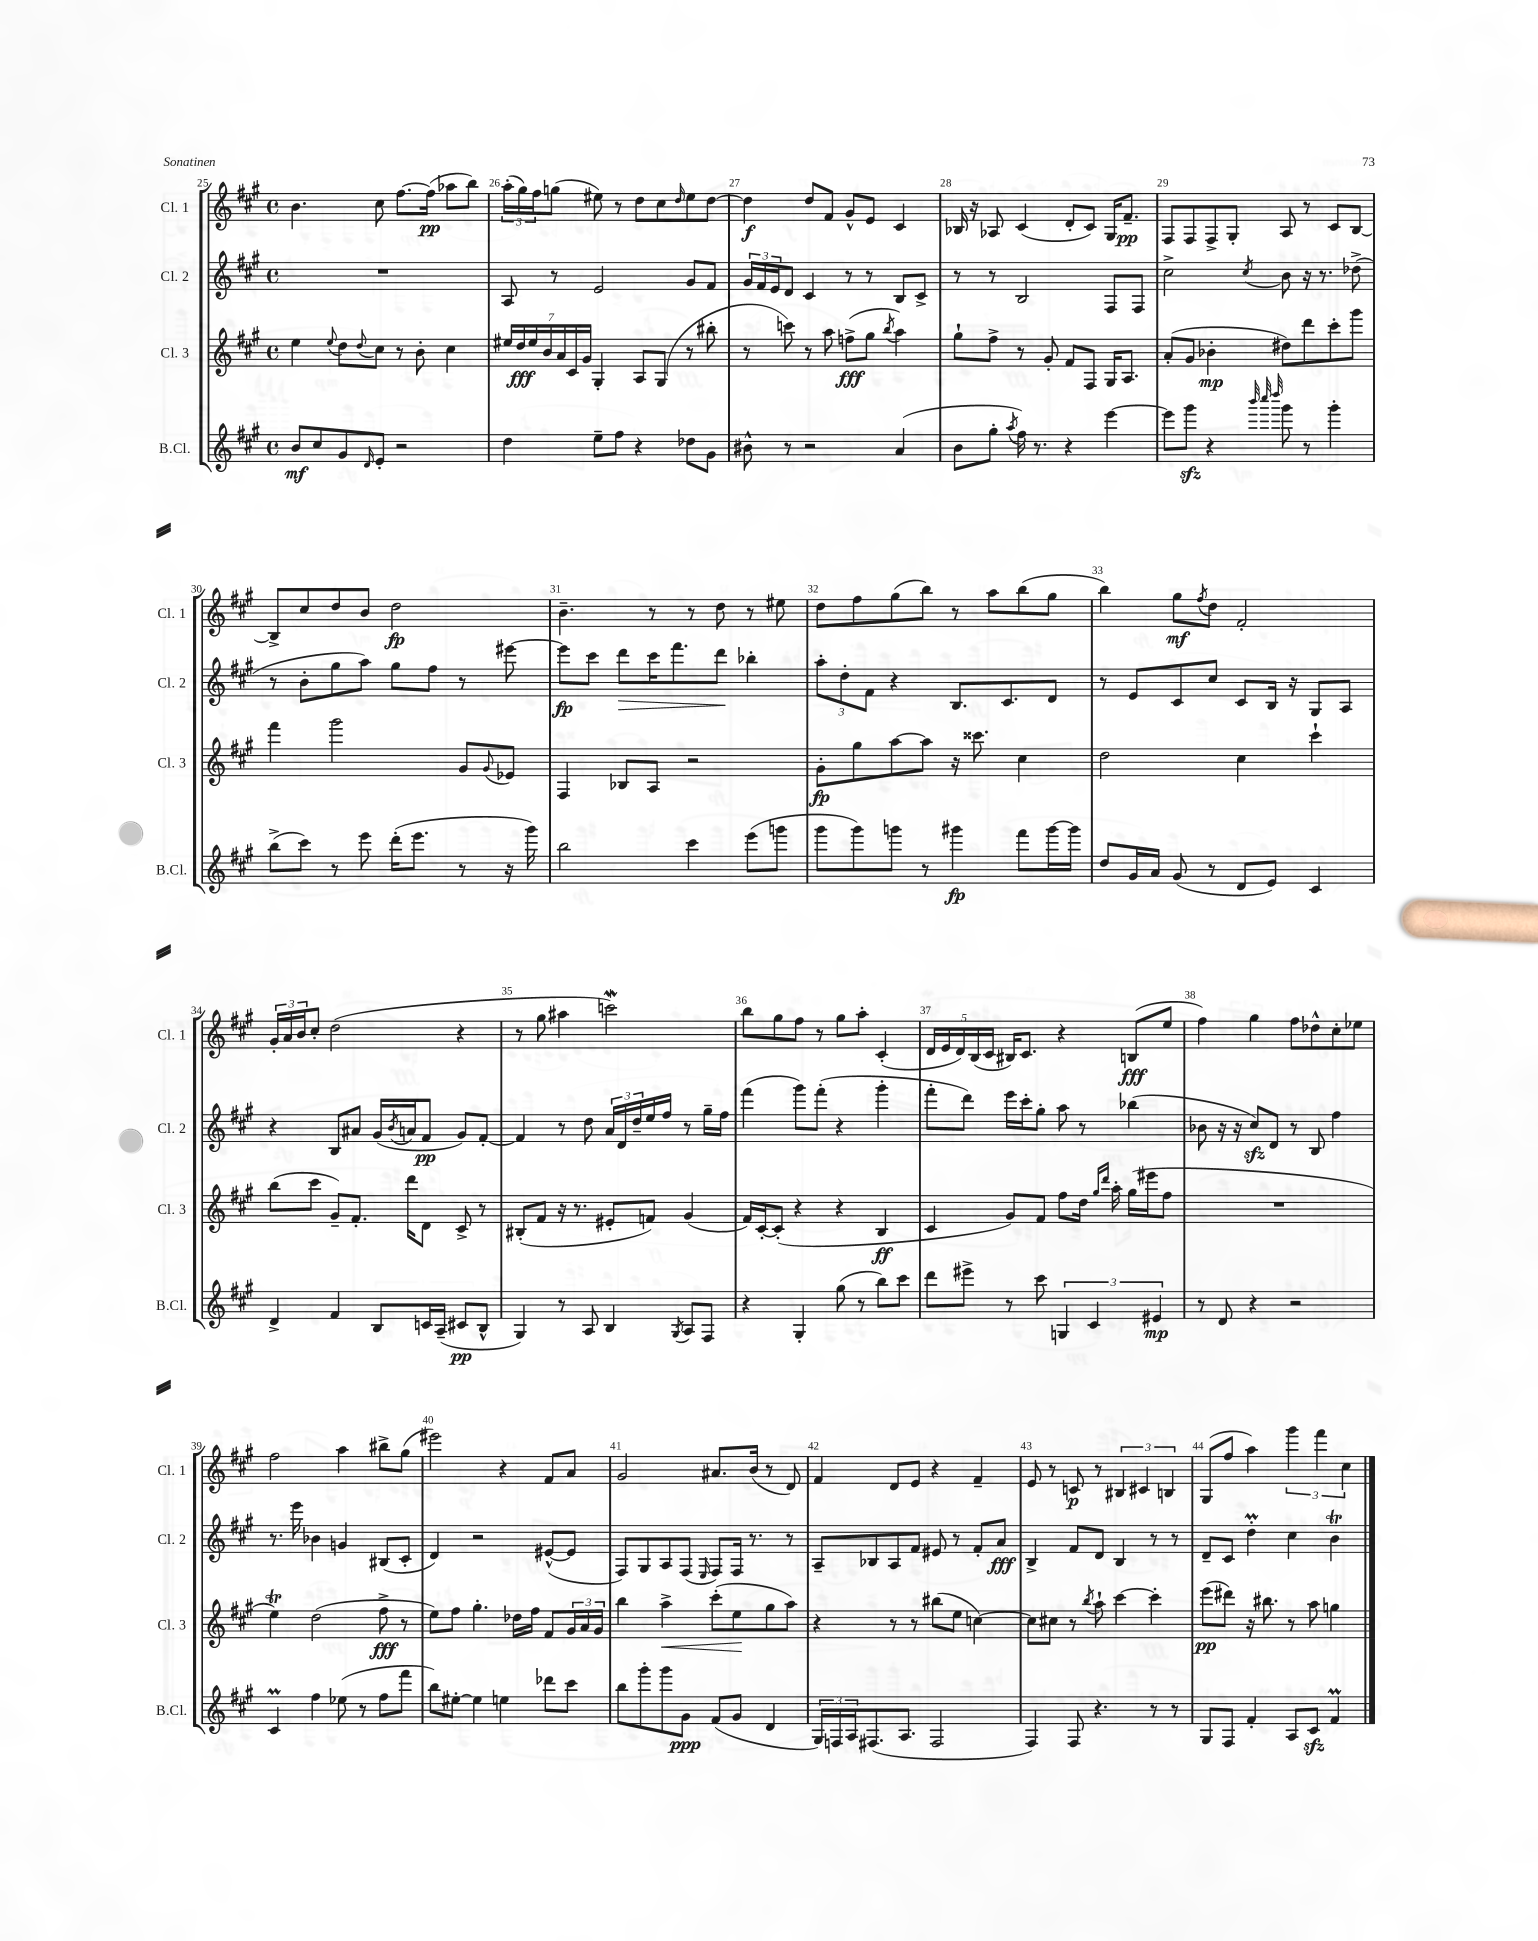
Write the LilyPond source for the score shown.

<<
\new StaffGroup <<
\new Staff = "s0" \with { instrumentName = "Cl. 1" shortInstrumentName = "Cl. 1" } {
    \clef treble \key a \major \defaultTimeSignature \time 4/4
    b'4. cis''8 fis''8.~ fis''16\pp( aes''8 b''8) |
    \tuplet 3/2 { a''16-.( gis''16) fis''16 } g''8( eis''8) r8 d''8 cis''8 \grace { d''16 } eis''8 d''8~ |
    d''4\f d''8 fis'8 gis'8-^ e'8 cis'4 |
    bes16 r16 aes8 cis'4( d'8-. cis'8) gis16 fis'8.--\pp |
    fis8 fis8 fis8-> gis8-. a8 r8 cis'8 b8~ |
    b8-> cis''8 d''8 b'8 d''2\fp |
    b'4.-- r8 r8 d''8 r8 eis''8 |
    d''8 fis''8 gis''8( b''8) r8 a''8 b''8( gis''8 |
    b''4) gis''8\mf \acciaccatura { fis''8 } d''8 fis'2-. |
    \tuplet 3/2 { gis'16-. a'16 b'16 } cis''8-. d''2( r4 |
    r8 gis''8 ais''4 c'''2\mordent) |
    b''8 gis''8 fis''8 r8 gis''8 a''8-. cis'4-.( |
    \tuplet 5/4 { d'16 e'16 d'16) b16( cis'16 } bis16) cis'8. r4 b8\fff( e''8 |
    fis''4) gis''4 fis''8 des''8-^ cis''8-. ees''8 |
    fis''2 a''4 bis''8-> gis''8( |
    eis'''2) r4 fis'8 a'8 |
    gis'2 ais'8. b'16( r8 d'8) |
    fis'4 d'8 e'8 r4 fis'4-- |
    e'8 r8 c'8\p r8 \tuplet 3/2 { bis4 cis'4 b4 } |
    gis8( fis''8 a''4) \tuplet 3/2 { gis'''4 fis'''4 cis''4 } \bar "|." |
}
\new Staff = "s1" \with { instrumentName = "Cl. 2" shortInstrumentName = "Cl. 2" } {
    \clef treble \key a \major \defaultTimeSignature \time 4/4
    R1 |
    a8 r8 e'2 gis'8 fis'8 |
    \tuplet 3/2 { gis'16 fis'16 e'16 } d'8 cis'4 r8 r8 b8 cis'8-> |
    r8 r8 b2 fis8 fis8 |
    cis''2-> \acciaccatura { cis''8 } b'8 r16 r8. des''8->( |
    r8 b'8-. gis''8 a''8) gis''8 fis''8 r8 eis'''8~ |
    eis'''8\fp cis'''8 d'''8\> cis'''16 fis'''8. d'''8\! bes''4-. |
    \tuplet 3/2 { a''8-. d''8-. fis'8 } r4 b8. cis'8. d'8 |
    r8 e'8 cis'8 cis''8 cis'8 b16 r16 gis8 a8 |
    r4 b8 ais'8 gis'16( \acciaccatura { b'8 } a'16 fis'8\pp gis'8) fis'8~-. |
    fis'4 r8 d''8 \tuplet 3/2 { a'16 d'16 d''16-- } e''16 fis''16 r8 gis''16-- fis''16 |
    fis'''4( gis'''8) fis'''8-.( r4 gis'''4-. |
    fis'''8-. d'''8) e'''16 cis'''16-. gis''8-. a''8 r8 bes''4( |
    bes'8 r16 r16 cis''8\sfz) d'8 r8 b8 fis''4 |
    r8. e'''16 bes'4 g'4 bis8( cis'8-. |
    d'4) r2 eis'8~-^( eis'8 |
    fis8) gis8 a8 fis8( \grace { e16 } fis8) fis16 r8. r8 |
    a8-- bes8 a8 fis'8 eis'8 r8 fis'8-. a'8\fff |
    b4-> fis'8 d'8 b4 r8 r8 |
    d'8-- cis'8 d''4-.\prall cis''4 b'4\trill \bar "|." |
}
\new Staff = "s2" \with { instrumentName = "Cl. 3" shortInstrumentName = "Cl. 3" } {
    \clef treble \key a \major \defaultTimeSignature \time 4/4
    e''4 \appoggiatura { e''8 } d''8 \appoggiatura { d''8 } cis''8 r8 b'8-. cis''4 |
    \tuplet 7/4 { eis''16 d''16\fff eis''16 b'16 a'16 cis'16 gis'16 } gis4-. a8 gis8( r8 bis''8-. |
    r8 c'''8) r8 a''8 f''8->\fff( gis''8 \acciaccatura { b''8 } a''4) |
    gis''8-! fis''8-> r8 gis'8-. fis'8 fis8 gis16 a8. |
    a'8-.( gis'8 bes'4-.\mp dis''8) d'''8 cis'''8-. gis'''8 |
    fis'''4 gis'''2 gis'8 \appoggiatura { gis'8 } ees'8 |
    fis4 bes8 a8 r2 |
    gis'8-.\fp gis''8 a''8~ a''8 r16 cisis'''8. cis''4 |
    d''2 cis''4 cis'''4-! |
    b''8( cis'''8 gis'8--) fis'8.-. d'''16 d'8 cis'8-> r8 |
    bis8-.( fis'8 r16 r8. eis'8-. f'8) gis'4( |
    fis'16) cis'16~-. cis'8-.( r4 r4 b4\ff |
    cis'4 gis'8) fis'8 fis''8 d''16 \grace { gis''16 d'''16 } a''16-. gis''16( eis'''16 fis''8 |
    R1 |
    e''4\trill) d''2( fis''8->\fff r8 |
    e''8) fis''8 gis''4.-. des''16 fis''16 fis'8 \tuplet 3/2 { gis'16 a'16 gis'16 } |
    b''4 a''4->\< cis'''8-.( e''8\! gis''8 a''8) |
    r4 r8 r8 bis''8( e''8 c''4~) |
    c''8 cis''8 r8 \acciaccatura { b''8 } a''8-! cis'''4~ cis'''4-. |
    e'''8\pp( dis'''8) r16 bis''8. r8 a''8 g''4 \bar "|." |
}
\new Staff = "s3" \with { instrumentName = "B.Cl." shortInstrumentName = "B.Cl." } {
    \clef treble \key a \major \defaultTimeSignature \time 4/4
    b'8\mf cis''8 gis'8 \grace { d'16 } e'8-. r2 |
    d''4 e''8-- fis''8 r4 des''8 gis'8 |
    bis'8-^ r8 r2 a'4( |
    b'8 gis''8-. \acciaccatura { a''8 } fis''16) r8. r4 e'''4~ |
    e'''8 gis'''8\sfz r4 \grace { b'''32 cis''''32 d''''32 } gis'''8 r8 gis'''4-. |
    b''8->( cis'''8) r8 e'''8 d'''16-.( e'''8. r8 r16 gis'''16) |
    b''2 cis'''4 e'''8( g'''8 |
    gis'''8 gis'''8) g'''8 r8 gis'''4\fp fis'''8 gis'''16~ gis'''16 |
    d''8 gis'16 a'16 gis'8( r8 d'8 e'8) cis'4 |
    d'4-> fis'4 b8 c'16 a16--( cis'8\pp b8-^ |
    gis4) r8 a8 b4 \acciaccatura { gis8 } a8 fis8 |
    r4 gis4-. gis''8( r8 b''8) cis'''8 |
    d'''8 eis'''8-> r8 cis'''8 \tuplet 3/2 { g4 cis'4 eis'4\mp } |
    r8 d'8 r4 r2 |
    cis'4\prall fis''4 ees''8( r8 fis''8 fis'''8 |
    b''8) eis''8~-. eis''4 e''4 des'''8 cis'''8 |
    b''8 gis'''8-. gis'''8 gis'8\ppp fis'8( gis'8 d'4 |
    \tuplet 3/2 { gis16) f16 a16 } fis8.( a8. fis2 |
    fis4) fis8 r4. r8 r8 |
    gis8 fis8 fis'4-. a8 cis'8\sfz fis'4\prall \bar "|." |
}
>>
>>
\layout { \context { \Score currentBarNumber = #25 \override BarNumber.break-visibility = ##(#f #t #t) barNumberVisibility = #all-bar-numbers-visible } }
